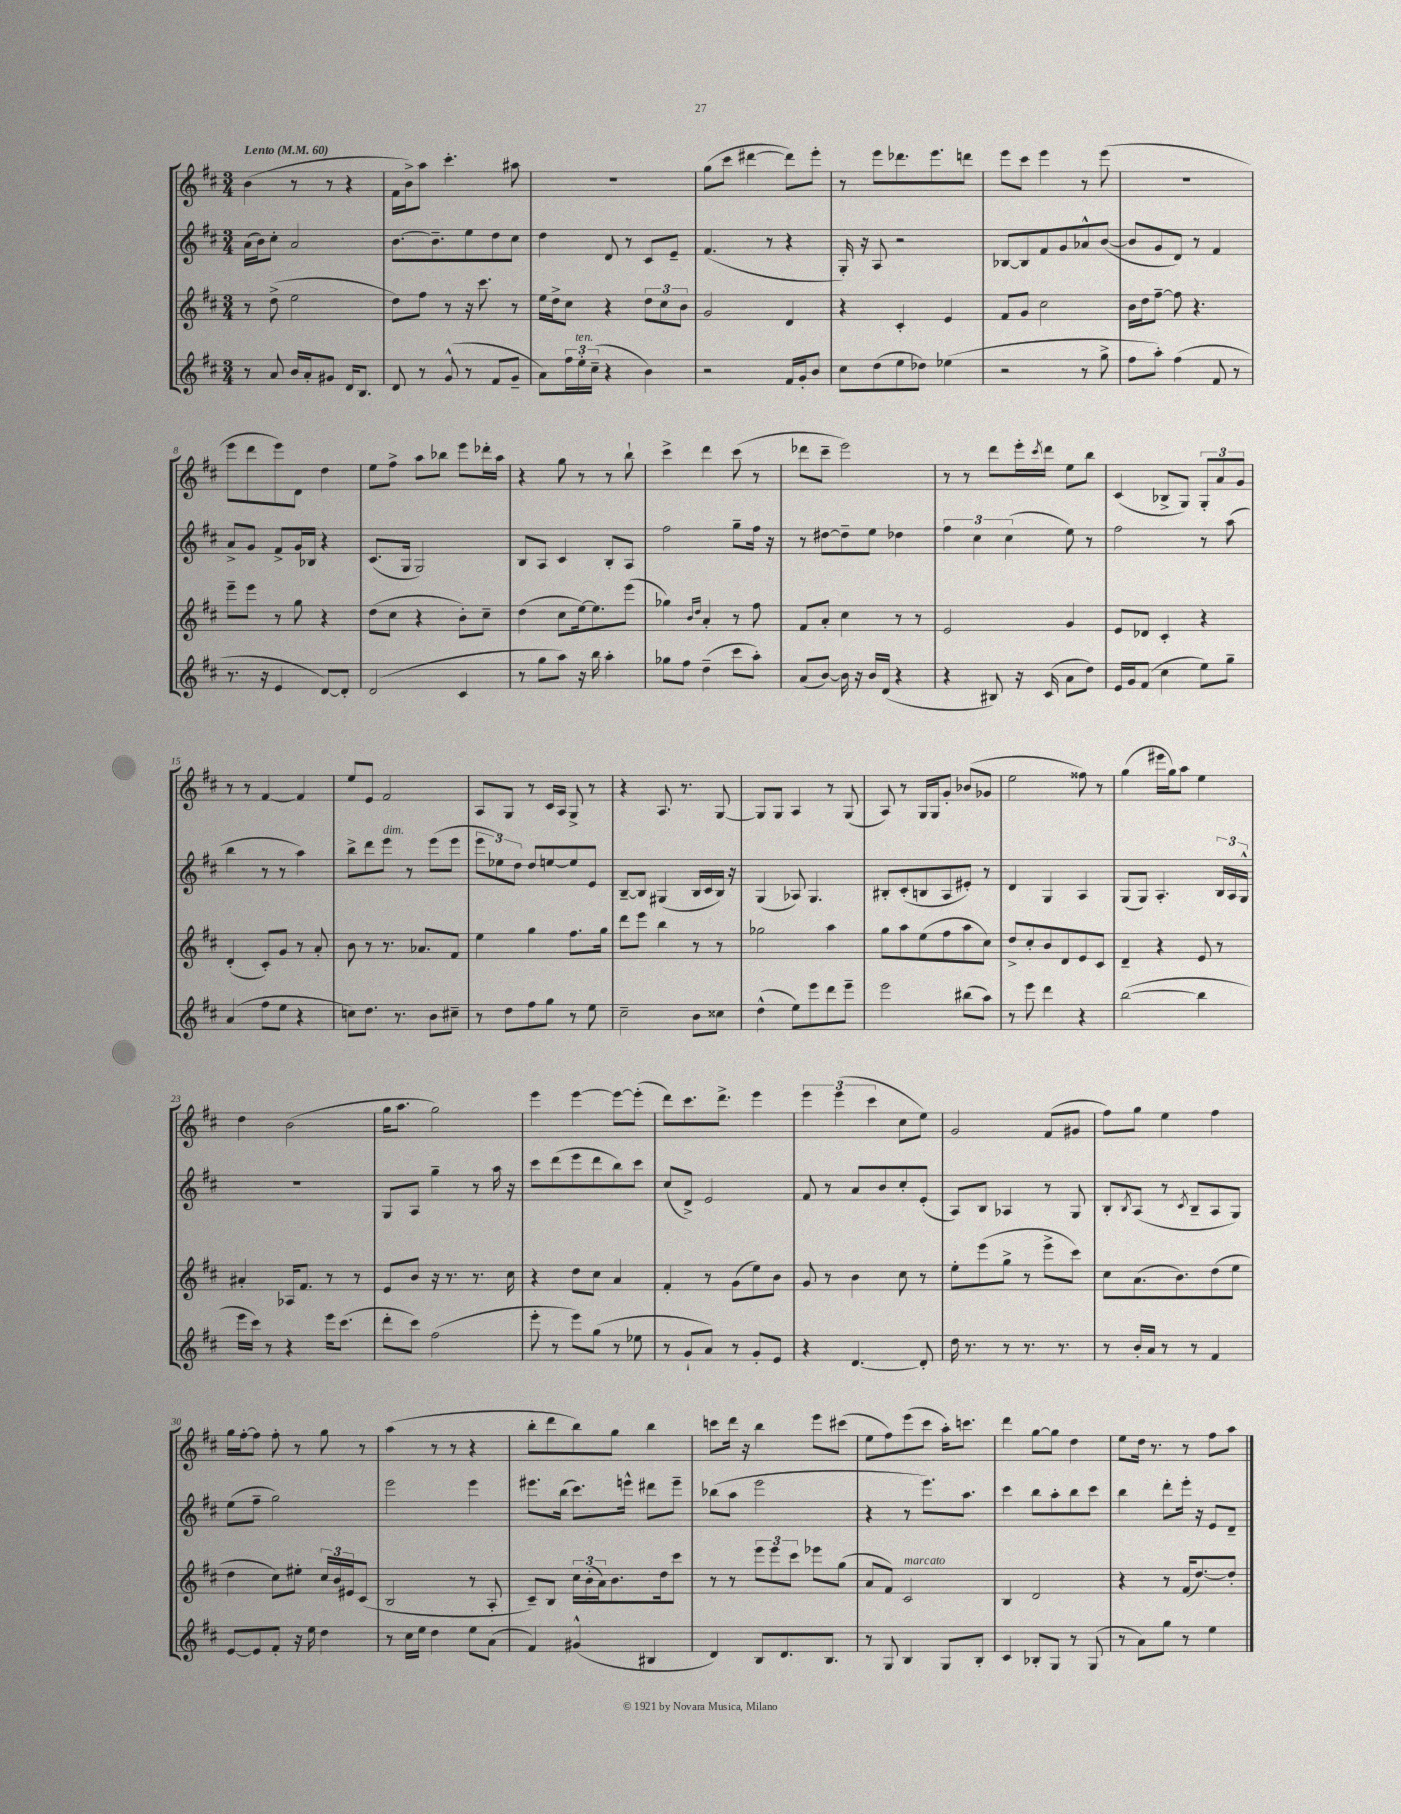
<<
\new StaffGroup <<
\new Staff = "s0" {
    \clef treble \key d \major \numericTimeSignature \time 3/4 \tempo "Lento" 4 = 60
    b'4( r8 r8 r4 |
    fis'16 b'16->) a''8 cis'''4.-. ais''8 |
    R2. |
    g''8( cis'''8 dis'''4~ dis'''8) e'''8-. |
    r8 e'''8 des'''8. e'''8. d'''8 |
    e'''8 cis'''8 e'''4 r8 e'''8( |
    R2. |
    e'''8 d'''8 e'''8) d'8 d''4 |
    e''8 fis''8-> a''8 bes''8 e'''8 des'''16-. a''16 |
    r4 g''8 r8 r8 b''8-! |
    cis'''4-> d'''4 cis'''8( r8 |
    des'''8 cis'''8-- e'''2) |
    r8 r8 d'''8 e'''16-. \acciaccatura { cis'''8 } d'''16 e''8 b''8 |
    cis'4( bes8-> g8) \tuplet 3/2 { g8-. a'8 g'8 } |
    r8 r8 fis'4~ fis'4 |
    e''8 e'8 fis'2 |
    a8 g8 r8 cis'16 a16 g8-> r8 |
    r4 a8. r8. g8~ |
    g8 g8 a4 r8 g8( |
    a8) r8 g16 g16 g'8-. bes'8( ges'8 |
    e''2 fisis''8) r8 |
    g''4( eis'''16 g''16) a''8 e''4 |
    d''4 b'2( |
    g''16 a''8. g''2) |
    e'''4 e'''4~ e'''8~ e'''8-.( |
    d'''8) cis'''8. d'''8.-> e'''4 |
    \tuplet 3/2 { e'''4 e'''4( cis'''4 } cis''8 e''8) |
    g'2 fis'8( gis'8 |
    fis''8) g''8 e''4 fis''4 |
    g''16 fis''16~-. fis''8 fis''8-. r8 g''8 r8 |
    a''4( r8 r8 r4 |
    b''8-. d'''8 b''8) g''8 b''4 |
    c'''8 d'''16 r16 b''4 e'''8 cis'''8( |
    e''8 fis''8) e'''8( cis'''8 a''16-.) c'''8. |
    d'''4 g''8~ g''8 d''4 |
    e''8 d''16 r8. r8 fis''8 a''8 \bar "|." |
}
\new Staff = "s1" {
    \clef treble \key d \major \numericTimeSignature \time 3/4
    a'16( b'16) cis''8-. a'2 |
    b'8.~ b'8.-- e''8 d''8 cis''8 |
    d''4 d'8 r8 cis'8 e'8-- |
    fis'4.( r8 r4 |
    g16-.) r16 a8 r2 |
    bes8~ bes8 fis'8 g'8 aes'8-^ b'8~( |
    b'8 g'8 d'8) r8 fis'4 |
    a'8-> g'8 fis'8-> g'16 bes16 r4 |
    cis'8.( g16 g2) |
    b8 a8 cis'4 b8-. a8 |
    fis''2 g''8-- fis''16 r16 |
    r8 dis''8~ dis''8-- e''8 des''4 |
    \tuplet 3/2 { fis''4 cis''4 cis''4( } e''8) r8 |
    fis''2 r8 a''8( |
    b''4 r8 r8 a''4) |
    b''8-> d'''8 e'''8^\markup { \italic "dim." } r8 e'''8( e'''8 |
    \tuplet 3/2 { e'''8 ees''8) d''8 } d''8 e''8~ e''8 e'8 |
    b8~-- b8 gis4( b16 cis'16 b16) r16 |
    g4( aes8) g4. |
    bis8-. cis'8-.( b8 a8 eis'8-.) r8 |
    d'4 g4 a4 |
    g8( g8) a4.-. \tuplet 3/2 { b16 a16 g16-^ } |
    R2. |
    g8 a8 g''4-- r8 a''16 r16 |
    cis'''8 d'''8( e'''8 d'''8 b''8) cis'''8 |
    cis''8( d'8->) e'2 |
    fis'8 r8 a'8 b'8 cis''8-. e'8-.( |
    a8) b8 aes4 r8 g8 |
    b8-. \acciaccatura { b8 } a8( r8 \acciaccatura { cis'8 } b8-- a8 g8) |
    e''8( fis''8-- g''2) |
    e'''2 e'''4 |
    eis'''8. b''16( cis'''8.) e'''16-^ dis'''8 e'''8-- |
    bes''8( a''8 e'''2 |
    r4 r8 e'''8.) a''8. |
    cis'''4 b''8 a''8-. b''8 cis'''8 |
    b''4 d'''8-. e'''16-. r16 e'8 d'8-- \bar "|." |
}
\new Staff = "s2" {
    \clef treble \key d \major \numericTimeSignature \time 3/4
    r8 d''8->( e''2 |
    d''8) fis''8 r8 r16 cis'''8. r8 |
    e''16 d''16-> cis''8 r4 \tuplet 3/2 { d''8 cis''8 b'8 } |
    g'2 d'4 |
    r4 cis'4-. e'4 |
    fis'8 g'8 cis''2 |
    b'16 d''16 fis''8~-- fis''8 r4. |
    e'''8-- e'''8 r8 g''8 r4 |
    d''8( cis''8 r4 b'8-.) cis''8-- |
    d''4( cis''8 e''16~) e''8. e'''8( |
    ges''4) \grace { b'16 d''16 } a'4-. r8 fis''8 |
    fis'8 a'8-. cis''4 r8 r8 |
    e'2 g'4 |
    e'8 des'8 cis'4-. r4 |
    d'4-.( cis'8-.) g'8 r8 a'8-. |
    b'8 r8 r8. aes'8. fis'8 |
    e''4 g''4 fis''8. g''16 |
    d'''8 e'''8 b''4 r8 r8 |
    ges''2 a''4 |
    g''8 a''8 e''8( fis''8 a''8 cis''8) |
    d''8-> cis''8-. b'8 d'8 e'8 cis'8 |
    d'4-- r4 e'8 r8 |
    ais'4-. aes16 fis'8. r8 r8 |
    e'8 b'8 r16 r8. r8. cis''16 |
    r4 d''8 cis''8 a'4 |
    fis'4-. r8 g'8( e''8) b'8 |
    g'8 r8 b'4 cis''8 r8 |
    e''8-. e'''8( g''8-> r8 e'''8-> cis'''8) |
    cis''8 a'8.( b'8.) d''8( e''8 |
    d''4 cis''8) eis''8-. \tuplet 3/2 { cis''16 b'16 eis'16 } cis'8( |
    b2 r8 a8-. |
    cis'8--) b8 \tuplet 3/2 { cis''16 b'16-.( a'16) } b'8. d''16 cis'''8 |
    r8 r8 \tuplet 3/2 { e'''8 e'''8 cis'''8 } ees'''8 g''8( |
    a'8 fis'8) cis'2^\markup { \italic "marcato" } |
    b4 d'2 |
    r4 r8 fis'16( d''8.~) d''8-. \bar "|." |
}
\new Staff = "s3" {
    \clef treble \key d \major \numericTimeSignature \time 3/4
    r8 a'8 b'16 a'16-. gis'8 d'16 b8. |
    d'8 r8 g'8-^( r8 fis'8 g'8-- |
    a'8) \tuplet 3/2 { fis''16 e''16-.^\markup { \italic "ten." } cis''16--( } r4 b'4) |
    r2 fis'16 g'16-. b'8 |
    cis''8 d''8( e''8 des''8) ees''4( |
    r2 r8 g''8-> |
    fis''8 a''8-.) fis''4( fis'8 r8 |
    r8. r16 e'4 d'8~) d'8-. |
    d'2( cis'4 |
    r8 g''8 a''8) r16 b''16 a''4-. |
    ges''8 fis''8 d''4--( cis'''8 a''8-.) |
    a'8( b'8~) b'16 r16 b'16 d'16( r4 |
    r4 bis8) r16 cis'16( a'8 d''8) |
    e'16 g'16 fis'8( cis''4 e''8) g''8-- |
    a'4( fis''8 e''8 r4 |
    c''8) d''8. r8. b'8 cis''8-- |
    r8 d''8 fis''8 g''8 r8 e''8 |
    cis''2-- b'8 cisis''8 |
    d''4-^( e''8) e'''8 d'''8 e'''8-- |
    e'''2 bis''8( a''8) |
    r8 e'''8 d'''4 r4 |
    b''2~( b''4 |
    e'''16 cis'''16) r8 r4 e'''16 cis'''8.( |
    d'''8-. cis'''8) fis''2( |
    e'''8-. r8 e'''8) g''8( r8 ees''8 |
    r8 g'8-! a'8) r8 g'8-. e'8 |
    r4 d'4.~ d'8-. |
    d''16 r8. r8 r8. r8. |
    r8 b'16-. a'16 r8 r8 fis'4 |
    e'8~ e'8 fis'8-. r16 e''16 d''4 |
    r8 cis''16 e''16 d''4 e''8 a'8( |
    fis'4) gis'4-^( bis4 |
    d'4) b8 d'8. b8. |
    r8 g8 b4 g8 b8-. |
    cis'4 bes8-. g8 r8 g8( |
    r8 a'8) g''8 r8 e''4 \bar "|." |
}
>>
>>
